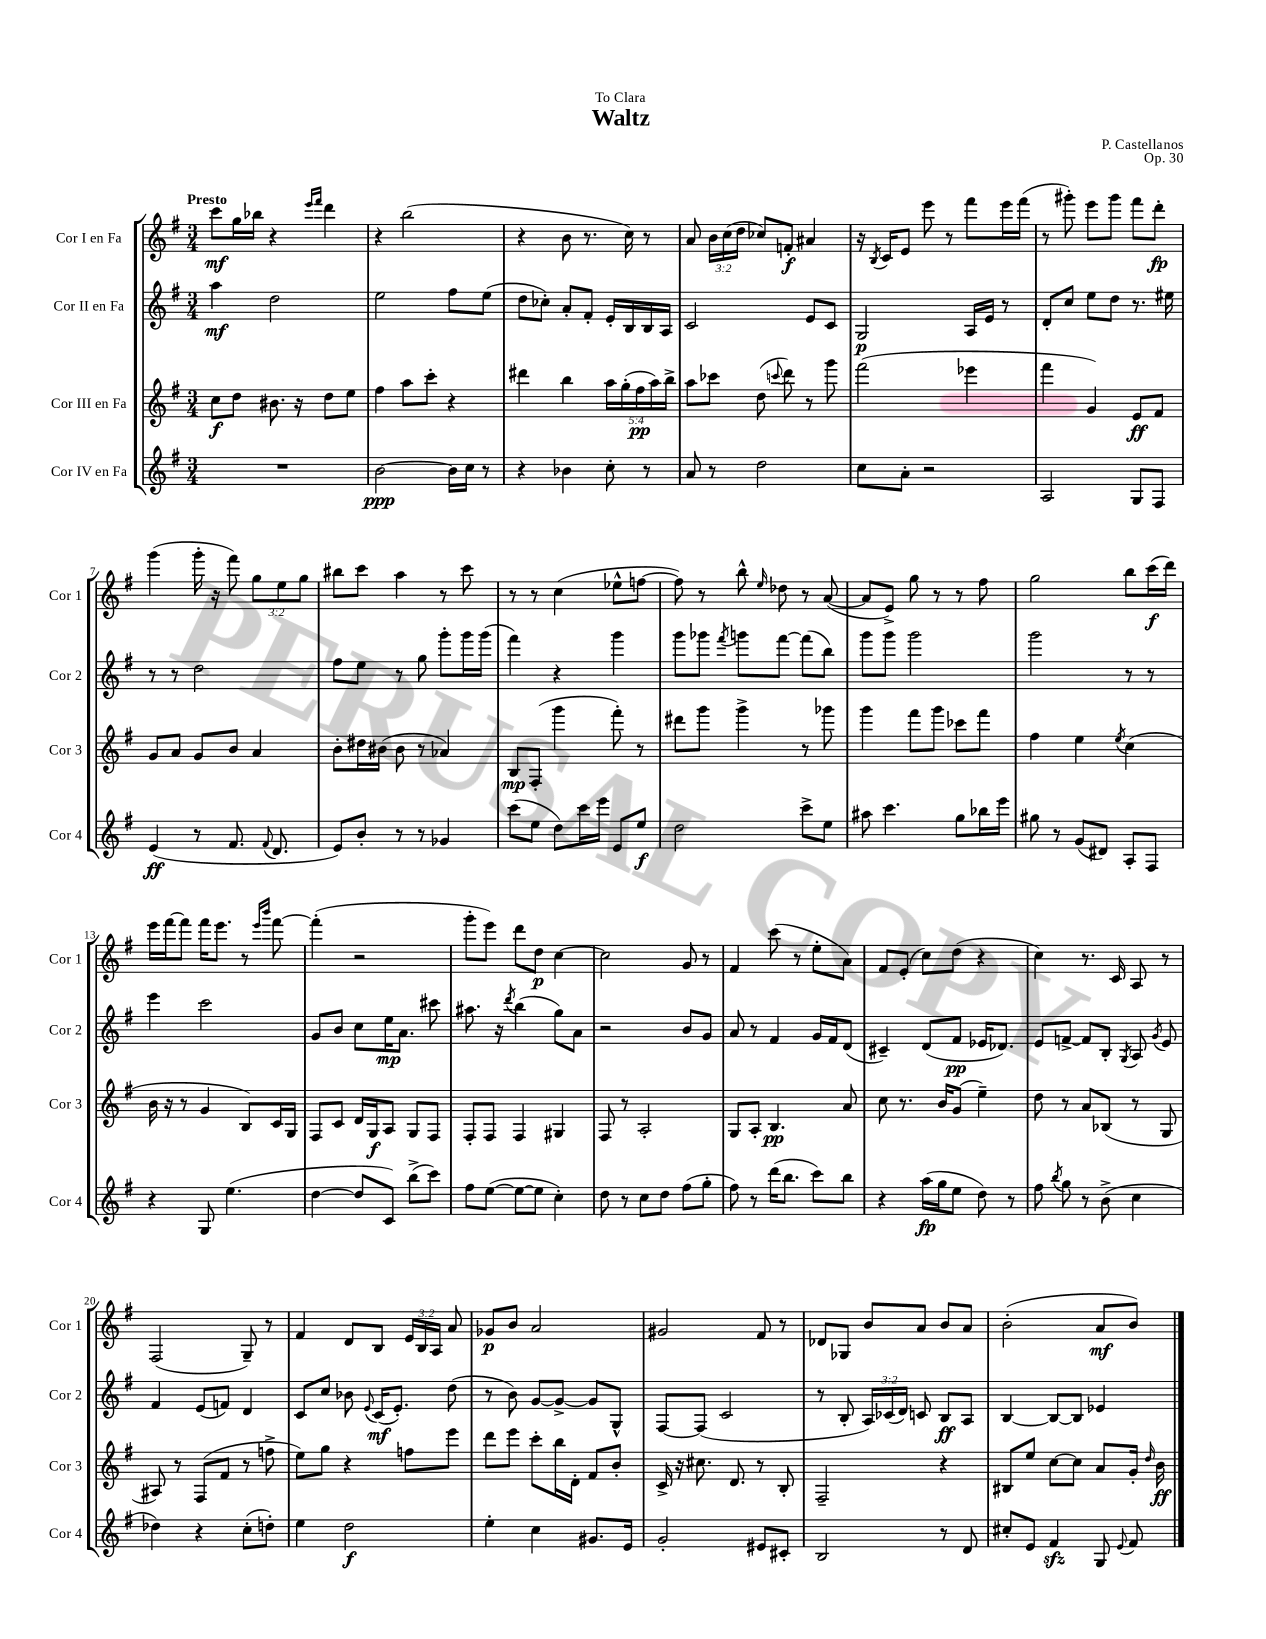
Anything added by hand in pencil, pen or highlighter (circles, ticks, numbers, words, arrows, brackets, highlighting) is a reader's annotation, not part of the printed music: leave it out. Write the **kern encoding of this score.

**kern	**kern	**kern	**kern
*staff4	*staff3	*staff2	*staff1
*clefG2	*clefG2	*clefG2	*clefG2
*k[f#]	*k[f#]	*k[f#]	*k[f#]
*M3/4	*M3/4	*M3/4	*M3/4
2.r	8cc	4aa	8ccc
.	8dd	.	16gg
.	.	.	16bb-
.	8.b#	2dd	4r
.	16r	.	.
.	.	.	16qqeee
.	.	.	16qqfff#
.	8dd	.	4ddd
.	8ee	.	.
=	=	=	=
[2b	4ff#	2ee	4r
.	8aa	.	(2bb
.	8ccc'	.	.
16b]	4r	8ff#	.
16cc	.	.	.
8r	.	(8ee	.
=	=	=	=
4r	4ddd#	8dd	4r
.	.	8cc-')	.
4b-	4bb	8a'	8b
.	.	8f#'	8.r
8cc'	20aa	16e'	.
.	(20gg'	.	.
.	.	16B	16cc)
.	20ff#	.	.
8r	.	16B	8r
.	20aa)	.	.
.	.	16A	.
.	20bb^	.	.
=	=	=	=
8a	8aa	2c	8a
8r	8ccc-	.	24b
.	.	.	(24cc
.	.	.	24dd
2dd	(8dd	.	8cc-)
.	8qqccc	.	.
.	8ddd)	.	8f'
.	8r	8e	4a#
.	8ggg	8c	.
=	=	=	=
8cc	(2fff#	2G	16r
.	.	.	8qB
.	.	.	16c
8a'	.	.	8e
2r	.	.	8eee
.	.	.	8r
.	4eee-	16A	8fff#
.	.	16e	.
.	.	8r	16eee
.	.	.	(16fff#
=	=	=	=
2A	4fff#	8d'	8r
.	.	8cc	8ggg#')
.	4g)	8ee	8eee
.	.	8dd	8ggg#
8G	8e	8.r	8fff#
8F#	8f#	.	8ddd'
.	.	16ee#	.
=	=	=	=
(4e	8g	8r	(4ggg
.	8a	8r	.
8r	8g	2dd	16ggg'
.	.	.	16r
8.f#	8b	.	8fff#)
.	4a	.	12gg
8qqf#	.	.	.
8.d	.	.	.
.	.	.	12ee
.	.	.	12gg
=	=	=	=
8e)	8b'	8ff#	8bb#
8b'	16dd#	8ee	8ccc
.	(16b#	.	.
8r	8b#	8r	4aa
8r	8r	8gg	.
4g-	4a-)	8ggg'	8r
.	.	16ggg	8ccc
.	.	(16ggg	.
=	=	=	=
(8ccc	8B	4fff#)	8r
8ee	(8F#'	.	8r
8dd)	4ggg	4r	(4cc
16ccc	.	.	.
16eee	.	.	.
8e	8fff#')	4ggg	8ee-^^
8ee	8r	.	[8ff
=	=	=	=
2dd	8ddd#	8ggg	8ff])
.	8ggg	8ggg-	8r
.	.	8qfff#	.
.	4ggg^	8ggg	8bb^^
.	.	.	16qqee
.	.	[8fff#	8dd-
8ccc^	8r	(8fff#]	8r
8ee	8ggg-	8bb)	([8a
=	=	=	=
8aa#	4ggg	8ggg	8a]
4.ccc	.	8ggg	8e^)
.	8fff#	2ggg	8gg
.	8ggg	.	8r
8gg	8ccc-	.	8r
16bb-	8fff#	.	8ff#
16eee	.	.	.
=	=	=	=
8gg#	4ff#	2ggg	2gg
8r	.	.	.
(8g	4ee	.	.
8d#)	.	.	.
.	8qee	.	.
8A'	(4cc	8r	8bb
8F#	.	8r	(16ccc
.	.	.	16ddd)
=	=	=	=
4r	16b	4eee	16eee
.	16r	.	[16fff#
.	8r	.	8fff#]
8G	4g	2ccc	16fff#
.	.	.	8.eee
(4.ee	.	.	.
.	8B)	.	8r
.	.	.	16qqeee
.	.	.	16qqbbb
.	16c	.	[8fff#
.	16G	.	.
=	=	=	=
[4dd	8F#	8g	(4fff#']
.	8c	8b	.
8dd]	16d	8cc	2r
.	16G	.	.
8c)	8A	16ee	.
.	.	8.a	.
(8bb^	8G	.	.
8ccc)	8F#	8ccc#	.
=	=	=	=
8ff#	8F#'	8.aa#	8ggg'
([8ee	8F#	.	8eee)
.	.	16r	.
.	.	8qddd	.
8ee_	4F#	(4bb	8ddd
8ee]	.	.	8dd
4cc')	4G#	8gg)	[4cc
.	.	8a	.
=	=	=	=
8dd	8F#	2r	2cc]
8r	8r	.	.
8cc	2A'	.	.
8dd	.	.	.
(8ff#	.	8b	8g
8gg'	.	8g	8r
=	=	=	=
8ff#)	8G	8a	4f#
8r	8A'	8r	.
(16ddd	4.B	4f#	(8ccc
8.bb	.	.	.
.	.	.	8r
8ccc)	.	16g	8ee'
.	.	16f#	.
8bb	8a	(8d	8a)
=	=	=	=
4r	8cc	4c#~)	8f#
.	8.r	.	(8e'
(16aa	.	(8d	8cc)
16gg	16b	.	.
8ee	(8g	8f#	(8dd
8dd)	4ee~)	16e-	4r
.	.	8.d-)	.
8r	.	.	.
=	=	=	=
8ff#	8dd	8e	4cc)
8qbb	.	.	.
8gg	8r	[8f^	.
8r	8a	8f]	8.r
(8b^	(8B-	8B'	.
.	.	.	16c
.	.	8qG	.
4cc	8r	8A	8A
.	.	8qg	.
.	8G	8e	8r
=	=	=	=
4dd-)	8A#)	4f#	(2F#
.	8r	.	.
4r	(8F#	(8e	.
.	8f#	8f)	.
(8cc'	8r	4d	8G~)
8dd')	8ff^	.	8r
=	=	=	=
4ee	8ee)	8c	4f#
.	8gg	8cc	.
2dd	4r	8b-	8d
.	.	8qqe	.
.	.	(16c	8B
.	.	8.e')	.
.	8ff	.	24e
.	.	.	24B
.	.	.	24A
.	8eee	(8dd	8a
=	=	=	=
4ee'	8ddd	8r	8g-
.	8eee	8b)	8b
4cc	8ccc'	[8g	2a
.	16bb	8g^_	.
.	16d'	.	.
8.g#	8f#	8g]	.
.	8b'	8G^^	.
16e	.	.	.
=	=	=	=
2g'	16c^	[8F#	2g#
.	16r	.	.
.	8.cc#	(8F#]	.
.	.	2c	.
.	8.d	.	.
8e#	8r	.	8f#
8c#'	8B'	.	8r
=	=	=	=
2B	2F#~	8r	8d-
.	.	8B'	8G-
.	.	24A)	8b
.	.	(24c-	.
.	.	24d)	.
.	.	8c	8a
8r	4r	8B	8b
8d	.	8A	8a
=	=	=	=
8cc#'	8B#	[4B	(2b'
8e	8ee	.	.
4f#	[8cc	8B_	.
.	8cc]	8B]	.
8G	8a	4e-	8a
8qqe	.	.	.
8f#	16g'	.	8b)
.	16qqdd	.	.
.	16b	.	.
==	==	==	==
*-	*-	*-	*-
